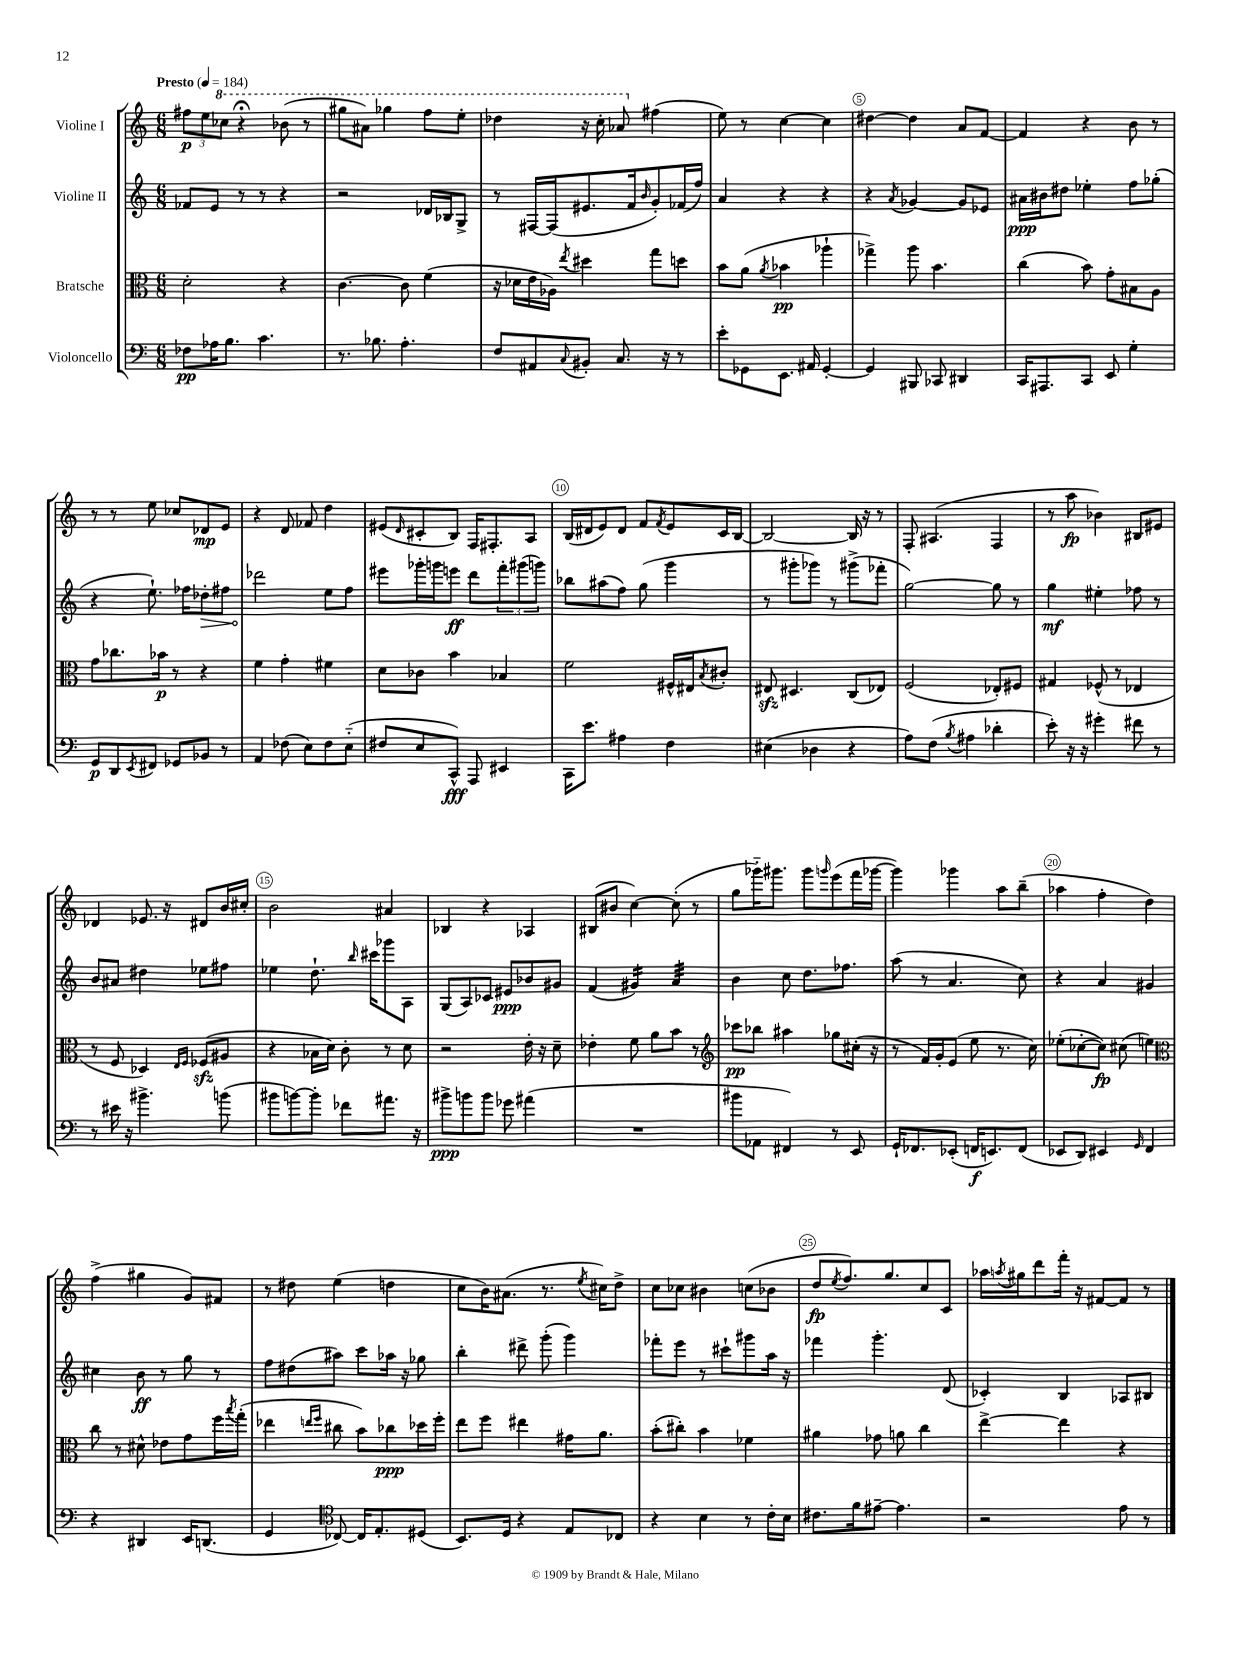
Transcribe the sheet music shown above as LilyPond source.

<<
\new StaffGroup <<
\new Staff = "s0" \with { instrumentName = "Violine I" } {
    \clef treble \key c \major \numericTimeSignature \time 6/8 \tempo "Presto" 4 = 184
    \tuplet 3/2 { fis''8\p e''8 \ottava #1 ces'''8 } r4\fermata bes''8( r8 |
    gis'''8 ais''8) ges'''4 f'''8 e'''8-. |
    des'''4 r16 c'''16-. aes''8 \ottava #0 fis''4( |
    e''8) r8 c''4~ c''4 |
    dis''4~ dis''4 a'8 f'8~ |
    f'4 r4 b'8 r8 |
    r8 r8 e''8 ces''8 des'8\mp e'8 |
    r4 d'8 fes'8 d''4 |
    eis'8( \grace { d'16 } cis'8-. b8) f16 fis8.-. a8 |
    b16( dis'16 e'8) dis'8 f'8 \acciaccatura { f'8 } e'8 c'16 b16~ |
    b2~ b16 r16 r8 |
    f8-. ais4.( f4 |
    r8 a''8\fp bes'4) bis8 eis'8 |
    des'4 ees'8. r16 dis'8 b'16 cis''16-. |
    b'2 ais'4 |
    bes4 r4 aes4 |
    bis8( bis'8 c''4~) c''8-.( r8 |
    g''8 ges'''16-_) gis'''8. gis'''8 \grace { g'''16 } e'''8( f'''16 ges'''16~ |
    ges'''4) ges'''4 a''8 b''8--( |
    aes''4 f''4-. d''4) |
    f''4->( gis''4 g'8) fis'8 |
    r8 dis''8 e''4( d''4 |
    c''8 b'16) ais'8.( r8. \acciaccatura { e''8 } cis''16) d''8-> |
    c''8 ces''8 bis'4 c''8( bes'8 |
    d''8\fp \acciaccatura { e''8 } f''8.) g''8. c''8 c'8 |
    aes''16 \acciaccatura { a''8 } gis''16 d'''8 f'''16-. r16 fis'8~ fis'8 r8 \bar "|." |
}
\new Staff = "s1" \with { instrumentName = "Violine II" } {
    \clef treble \key c \major \numericTimeSignature \time 6/8
    fes'8 e'8 r8 r8 r4 |
    r2 des'16 bes16 g8-> |
    r8 fis16~ fis16( eis'8. f'16 \grace { b'16 } g'8-.) fes'16( f''16) |
    a'4 r4 r4 |
    r4 \acciaccatura { a'8 } ges'4~ ges'8 ees'8 |
    ais'16\ppp bis'16 dis''8 ees''4-. f''8 ges''8-.( |
    r4 e''8.-!) fes''16 \once \override Hairpin.circled-tip = ##t des''8-.\> fis''8 |
    des'''2\! e''8 f''8 |
    eis'''8 ges'''16-. g'''16 e'''8\ff d'''8 \tuplet 3/2 { f'''8-. gis'''8( g'''8) } |
    bes''8 ais''8( f''8) g''8( g'''4 |
    r8 gis'''8-. ges'''8) r8 gis'''8->( fes'''8-. |
    g''2~) g''8 r8 |
    g''4\mf eis''4-. fes''8 r8 |
    b'8 ais'8 dis''4 ees''8 fis''8 |
    ees''4 d''8.-! \grace { b''16 } cis'''16 ges'''8 a8 |
    g8( a8) ces'8 eis'8\ppp bes'8 gis'8 |
    f'4( gis'4:16) a'4:32 |
    b'4 c''8 d''8. fes''8. |
    a''8( r8 a'4. c''8) |
    r4 a'4 gis'4 |
    cis''4 b'8\ff r8 g''8 r8 |
    f''8 dis''8( ais''8) c'''8 aes''16 r16 ges''8 |
    b''4-. dis'''8-> g'''8-.( g'''4) |
    fes'''8-. e'''8 r8 cis'''8-! gis'''8 a''16 r16 |
    fes'''4 g'''4.-. d'8( |
    ces'4-.) b4 aes8 bis8 \bar "|." |
}
\new Staff = "s2" \with { instrumentName = "Bratsche" } {
    \clef alto \key c \major \numericTimeSignature \time 6/8
    d'2-. r4 |
    c'4.~ c'8 f'4( |
    r16 des'16 e'16 aes16) \acciaccatura { e''8 } dis''4 g''8 d''8 |
    b'8 a'8( \acciaccatura { a'8 } bes'4\pp aes''4-! |
    ges''4->) a''8 b'4. |
    c''4( b'8) g'8-. bis8 a8 |
    g'8 ces''8. bes'16\p r8 r4 |
    f'4 g'4-. fis'4 |
    d'8 ces'8 b'4 bes4 |
    f'2 fis16-^ eis16 \acciaccatura { b8 } cis'8-. |
    eis8\sfz dis4. c8( ees8) |
    f2( ees8-.) fis8 |
    gis4 fes8-^( r8 ees4 |
    r8 f8 des4) \grace { e16 f16 } fes8\sfz( ais8 |
    r4 bes16 d'16) c'8-. r8 d'8 |
    r2 e'16-. r16 d'8-- |
    ees'4-. f'8 a'8 b'8 r8 |
    \clef treble ces'''8\pp bes''8 ais''4 ges''8 cis''16-.( r16 |
    r8 f'16) g'16-. e'8( e''8 r8. c''16) |
    ees''8-.( ces''8~-. ces''8\fp) cis''8( e''4) |
    \clef alto c''8 r8 dis'8-^ ees'8 g'8 f''16 \acciaccatura { b''8 } g''16-.( |
    ees''4 \grace { e''16 f''16 } cis''8 b'8) ces''8\ppp des''16 f''16-. |
    e''8 f''8 eis''4 gis'16 a'8. |
    b'8-.( cis''8-.) b'4 fes'4 |
    ais'4 ges'8 a'8 c''4 |
    e''4~-> e''4 r4 \bar "|." |
}
\new Staff = "s3" \with { instrumentName = "Violoncello" } {
    \clef bass \key c \major \numericTimeSignature \time 6/8
    fes8\pp aes16 b8. c'4. |
    r8. bes8. a4.-. |
    f8 ais,8 \appoggiatura { c8 } bis,8-. c8. r16 r8 |
    e'8-. ges,8 e,8. ais,16 ges,4~-. |
    ges,4 bis,,8 ces,8 dis,4 |
    c,16 ais,,8. c,8 e,8 g4-. |
    g,8\p d,8 \acciaccatura { e,8 } fis,8 ges,8 bes,8 r8 |
    a,4 fes8( e8) fes8 e8-_( |
    fis8 e8 c,8-^\fff) a,,8 eis,4 |
    c,16 e'8. ais4 f4 |
    eis4( des4 r4 |
    a8) f8( \acciaccatura { b8 } ais4 des'4-. |
    e'8-.) r16 r16 gis'4-. fis'8 r8 |
    r8 eis'16 r16 bis'4.-> b'8( |
    bis'8 b'8~) b'8-. fes'8 ais'8. r16 |
    bis'8->\ppp b'8 b'8 ges'8 ais'4( |
    R2. |
    bis'8 aes,8 fis,4) r8 e,8 |
    g,16-! fes,8. ees,8-.( f,16\f e,8.) f,8( |
    ees,8 d,8) eis,4 \grace { g,16 } f,4 |
    r4 dis,4 e,16 d,8.( |
    g,4 \clef tenor ces8~) ces16 e8.-. dis8( |
    b,8.) d16 r4 e8 ces8 |
    r4 b4 r8 c'16-. b16 |
    cis'8. f'16 eis'8~-- eis'4. |
    r2 e'8 r8 \bar "|." |
}
>>
>>
\layout { \context { \Score \override BarNumber.break-visibility = ##(#f #t #t) barNumberVisibility = #(every-nth-bar-number-visible 5) \override BarNumber.stencil = #(make-stencil-circler 0.1 0.3 ly:text-interface::print) } }
